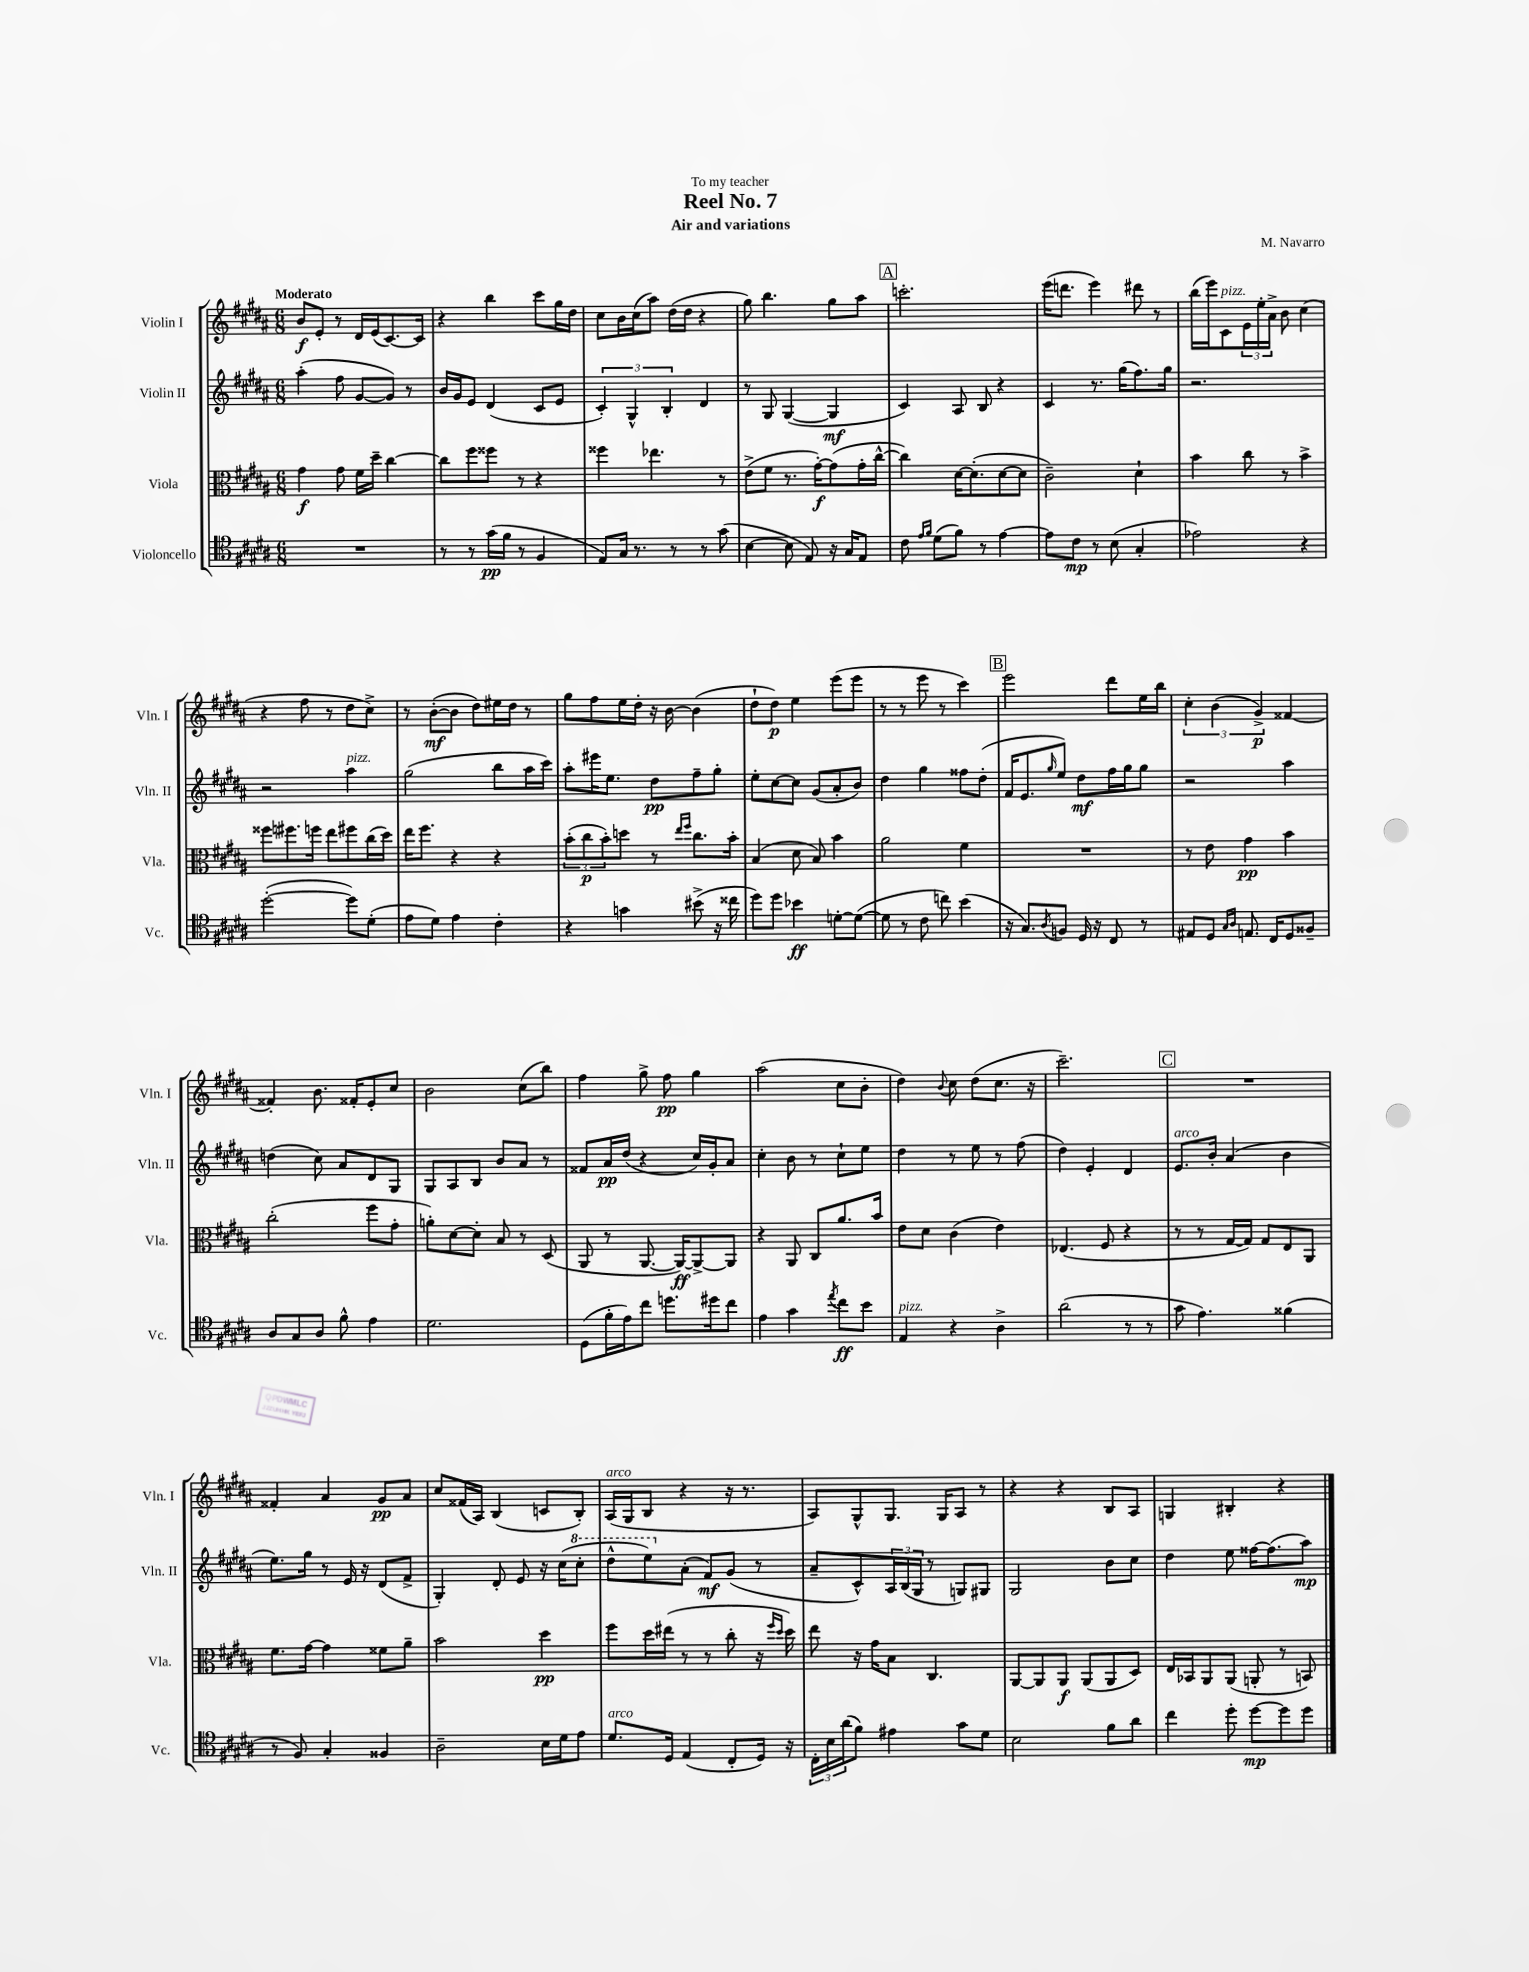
\header { title = "Reel No. 7" composer = "M. Navarro" subtitle = "Air and variations" dedication = "To my teacher" }
<<
\new StaffGroup <<
\new Staff = "s0" \with { instrumentName = "Violin I" shortInstrumentName = "Vln. I" } {
    \clef treble \key b \major \numericTimeSignature \time 6/8 \tempo "Moderato"
    b'8\f e'8-. r8 dis'16 e'16( cis'8.~) cis'16 |
    r4 b''4 cis'''8 gis''16 dis''16 |
    cis''8 b'16 cis''16( ais''8) dis''16( dis''16 r4 |
    gis''8) b''4. gis''8 ais''8 |
    \mark \markup { \box "A" } c'''2.-. |
    e'''16( d'''8. e'''4) dis'''8 r8 |
    b''16( e'''16) cis'8^\markup { \italic "pizz." } \tuplet 3/2 { e'16 e''16-. ais'16-> } b'8 cis''4( |
    r4 fis''8 r8 dis''8 cis''8->) |
    r8 b'8~-.\mf( b'8 dis''8) eis''16 dis''16 r8 |
    gis''8 fis''8 e''16 dis''16-. r16 b'16~ b'4( |
    dis''8-! dis''8\p) e''4 e'''8( e'''8 |
    r8 r8 e'''8 r8 cis'''4) |
    \mark \markup { \box "B" } e'''2 dis'''8 e''16 b''16 |
    \tuplet 3/2 { cis''4-. b'4( gis'4->\p) } fisis'4~ |
    fisis'4-. b'8. fisis'16-. e'8-. cis''8 |
    b'2 cis''8( b''8) |
    fis''4 gis''8-> fis''8\pp gis''4 |
    ais''2( cis''8 b'8-. |
    dis''4) \appoggiatura { b'8 } cis''8 dis''8( cis''8. r16 |
    cis'''2.--) |
    \mark \markup { \box "C" } R2. |
    fisis'4-. ais'4 gis'8\pp ais'8 |
    cis''8 fisis'16( ais16) b4( c'8 b8-.) |
    ais16^\markup { \italic "arco" }( gis16 b8 r4 r16 r8. |
    ais8) gis8-^ gis8. gis16 ais8 r8 |
    r4 r4 b8 ais8 |
    g4 bis4-. r4 \bar "|." |
}
\new Staff = "s1" \with { instrumentName = "Violin II" shortInstrumentName = "Vln. II" } {
    \clef treble \key b \major \numericTimeSignature \time 6/8
    ais''4-.( fis''8 gis'8~ gis'8) r8 |
    b'16 gis'16 e'8 dis'4( cis'8 e'8 |
    \tuplet 3/2 { cis'4-.) gis4-^ b4-. } dis'4 |
    r8 gis8 gis4~( gis4\mf |
    \mark \markup { \box "A" } cis'4) ais8 b8 r4 |
    cis'4 r8. gis''16( fis''8.) gis''16 |
    r2. |
    r2 ais''4^\markup { \italic "pizz." } |
    gis''2( b''8 ais''16 cis'''16) |
    ais''8-. eis'''16 e''8. dis''8\pp fis''8-- gis''8-. |
    e''8-. cis''8~ cis''8 gis'8( ais'8-. b'8) |
    dis''4 gis''4 fisis''8 dis''8-.( |
    \mark \markup { \box "B" } fis'16 e'8. \grace { gis''16 } e''8) dis''8\mf fis''16 gis''16 gis''8 |
    r2 ais''4 |
    d''4( cis''8) ais'8 dis'8 gis8 |
    gis8 ais8 b8 b'8 ais'8 r8 |
    fisis'8 ais'16\pp dis''16( r4 cis''16) gis'16-. ais'8 |
    cis''4-. b'8 r8 cis''8-! e''8 |
    dis''4 r8 e''8 r8 fis''8( |
    dis''4) e'4-. dis'4 |
    \mark \markup { \box "C" } e'8.^\markup { \italic "arco" } b'16-. ais'4( b'4 |
    e''8.) gis''16 r8 e'16 r16 dis'8( fis'8-> |
    gis4-.) dis'8-. e'8 r16 cis''16( \ottava #1 cis'''8-. |
    dis'''8-^ e'''8) \ottava #0 ais'8-.( fis'8\mf) gis'8( r8 |
    ais'8-- cis'8-^) \tuplet 3/2 { ais16 b16( gis16 } r8 g8) gis8 |
    gis2 b'8 cis''8 |
    dis''4 e''8 fisis''16~ fisis''8.( ais''8\mp) \bar "|." |
}
\new Staff = "s2" \with { instrumentName = "Viola" shortInstrumentName = "Vla." } {
    \clef alto \key b \major \numericTimeSignature \time 6/8
    gis'4\f gis'8 fis'16 dis''16-- cis''4~ |
    cis''8 fis''8 fisis''8 r8 r4 |
    fisis''4 ees''4. r8 |
    e'8->( fis'8 r8. gis'16~-.\f) gis'8( gis'16-. cis''16~-^ |
    \mark \markup { \box "A" } cis''4) dis'16~ dis'8.-.( dis'8~ dis'8 |
    cis'2--) dis'4-! |
    b'4 cis''8 r8 b'4-> |
    fisis''8 fis''8. f''16 e''8 fis''8 cis''16( dis''16) |
    e''16 fis''8. r4 r4 |
    \tuplet 3/2 { b'8-.( cis''8\p b'8-.) } d''8 r8 \grace { e''16 fis''16 } cis''8. b'16-. |
    b4( dis'8 b8) b'4 |
    ais'2 fis'4 |
    \mark \markup { \box "B" } R2. |
    r8 e'8 gis'4\pp b'4 |
    cis''2-.( fis''8 gis'8-. |
    a'8-.) dis'8~ dis'8-. b8 r8 dis8( |
    ais,8 r8 ais,8.~ ais,16~\ff) ais,8~-> ais,8 |
    r4 ais,8 cis8 ais'8. b'16 |
    e'8 dis'8 cis'4( e'4) |
    ees4.( fis8 r4 |
    \mark \markup { \box "C" } r8 r8 gis16~ gis16) gis8 e8 ais,8 |
    fis'8. gis'16~ gis'4 fisis'8 ais'8-- |
    b'2 dis''4\pp |
    fis''8 dis''16 eis''16( r8 r8 cis''8-. r16 \grace { fis''16 dis''16 } dis''16) |
    e''8 r16 gis'16 b8 cis4. |
    ais,8~ ais,8 ais,8\f ais,8( ais,8 dis8) |
    e16 bes,16 ais,8 ais,8( a,8-. r8 b,8) \bar "|." |
}
\new Staff = "s3" \with { instrumentName = "Violoncello" shortInstrumentName = "Vc." } {
    \clef tenor \key b \major \numericTimeSignature \time 6/8
    R2. |
    r8 r8 gis'16\pp( fis'16 r8 fis4 |
    e8) gis16 r8. r8 r8 gis'8( |
    b4~ b8 e8) r16 gis16 e8 |
    \mark \markup { \box "A" } cis'8 \grace { e'16 fis'16 } dis'8( fis'8) r8 e'4~ |
    e'8 cis'8\mp r8 b8( gis4-. |
    ees'2) r4 |
    dis''2~-.( dis''8) dis'8-.( |
    e'8 dis'8) e'4 cis'4-. |
    r4 g'4 bis'8->( r16 cisis''16 |
    dis''8) dis''8 bes'4\ff d'8~-. d'8~( |
    d'8 r8 cis'8 c''8) b'4( |
    \mark \markup { \box "B" } r16 gis8.) \acciaccatura { ais8 } f8 dis16 r16 cis8 r8 |
    eis8 dis8 \grace { gis16 ais16 } e8. cis16 dis8 fisis8-- |
    ais8 gis8 ais8 fis'8-^ e'4 |
    dis'2. |
    dis8( fis'16-. e'16) cis''8 d''8. dis''16 cis''8 |
    e'4 gis'4 \acciaccatura { e''8 } cis''8\ff b'8 |
    e4^\markup { \italic "pizz." } r4 ais4-> |
    ais'2( r8 r8 |
    \mark \markup { \box "C" } gis'8 e'4.) fisis'4( |
    r8 fis8) gis4-. fisis4 |
    ais2-- b16 dis'16 e'8 |
    dis'8.^\markup { \italic "arco" } dis16 e4( cis8-. dis16) r16 |
    \tuplet 3/2 { cis16-. b16 ais'16( } fis'8) eis'4 gis'8 dis'8 |
    b2 fis'8 ais'8 |
    cis''4 dis''8-. dis''8~\mp dis''8 dis''8 \bar "|." |
}
>>
>>
\layout { \context { \Score \remove "Bar_number_engraver" } }
